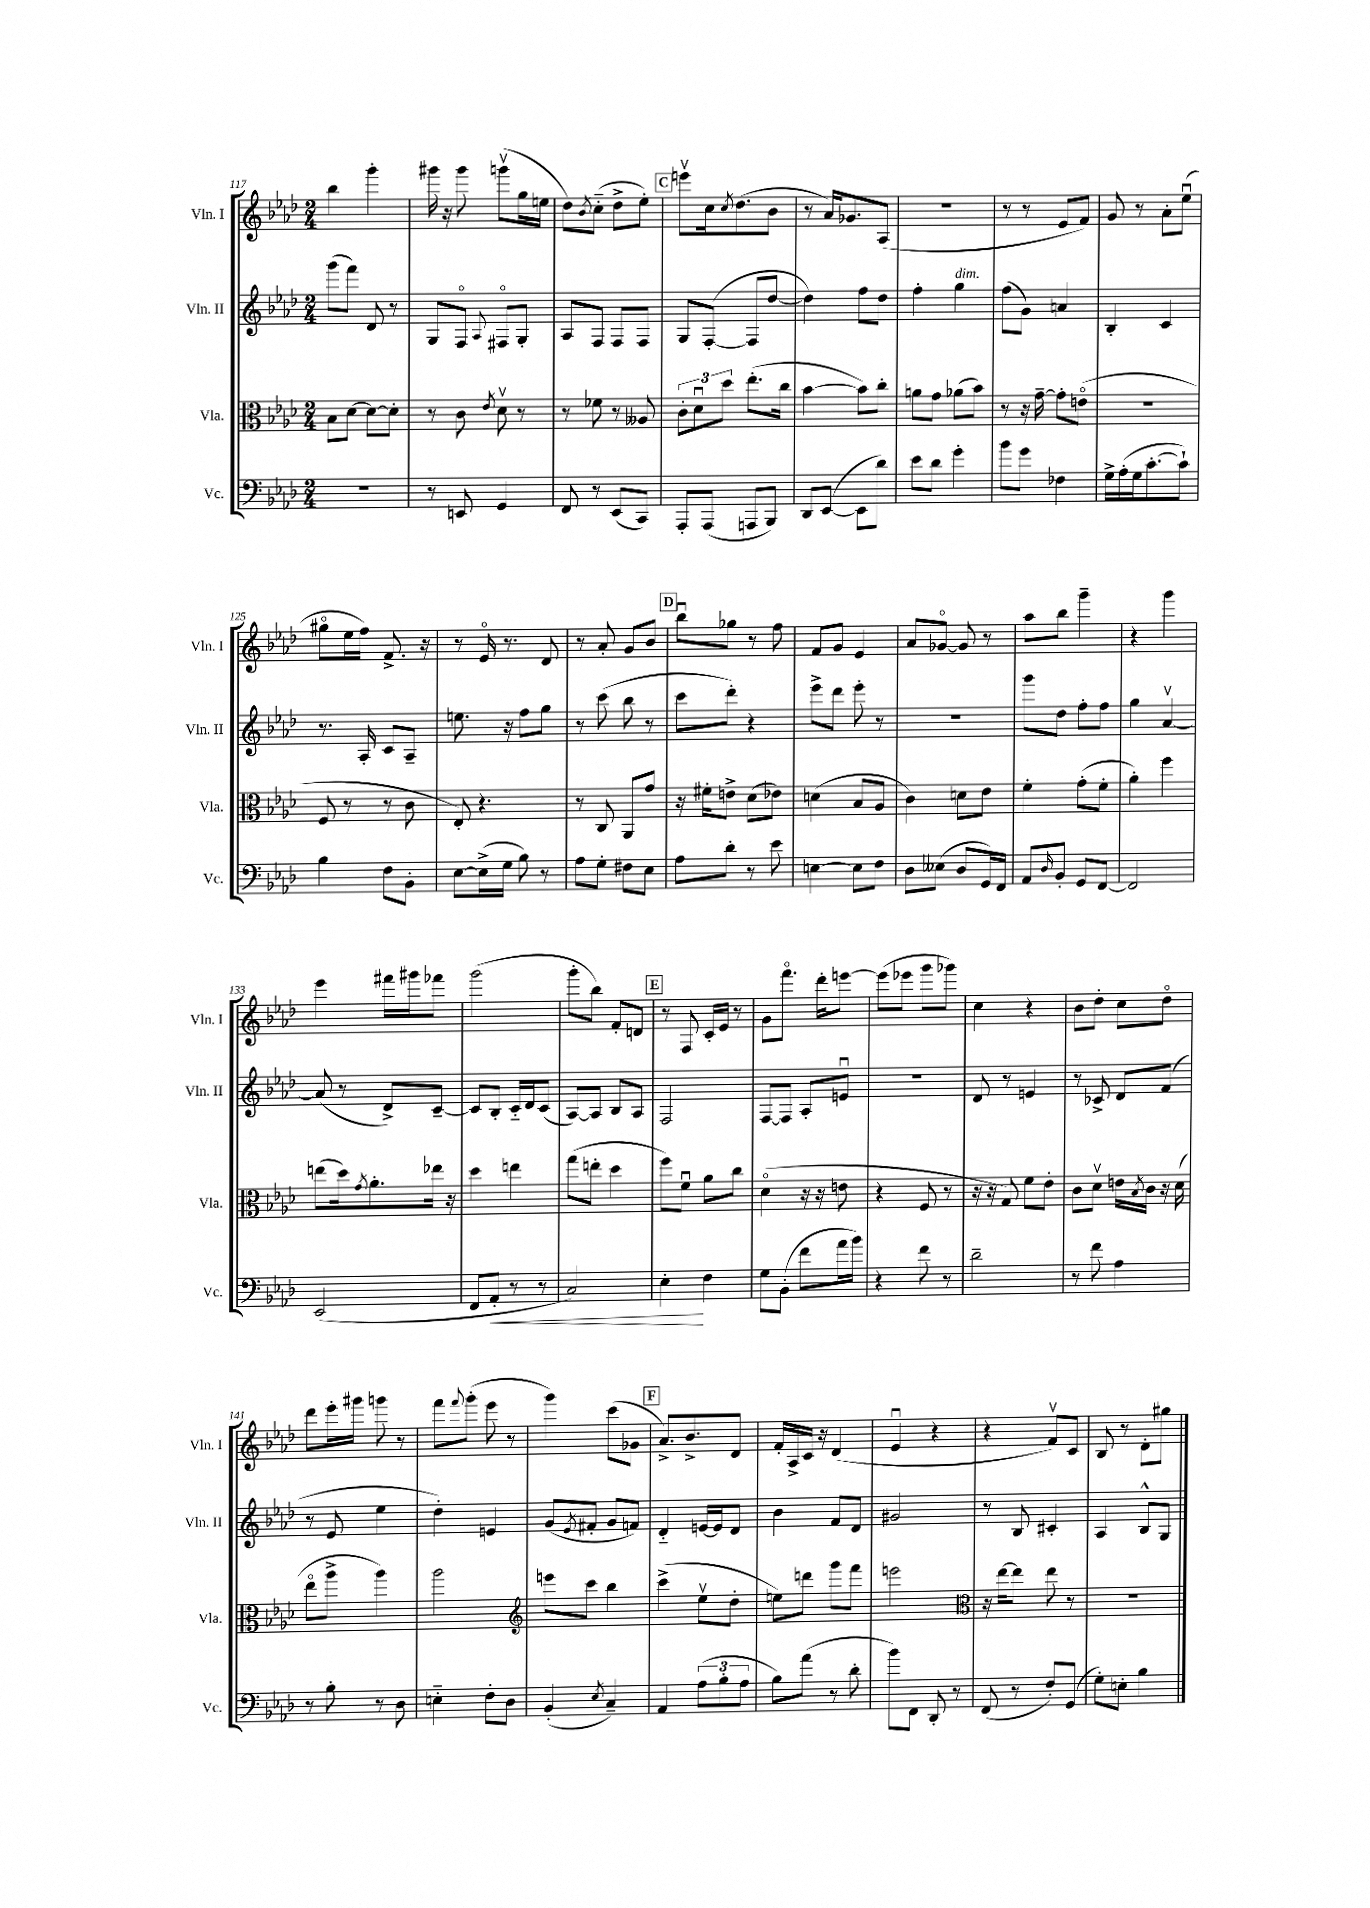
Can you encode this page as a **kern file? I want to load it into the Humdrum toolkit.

**kern	**dynam	**kern	**kern	**kern
*part4	*part4	*part3	*part2	*part1
*staff4	*staff4	*staff3	*staff2	*staff1
*I"Vc.	*	*I"Vla.	*I"Vln. II	*I"Vln. I
*I'Vc.	*	*I'Vla.	*I'Vln. II	*I'Vln. I
*clefF4	*	*clefC3	*clefG2	*clefG2
*k[b-e-a-d-]	*	*k[b-e-a-d-]	*k[b-e-a-d-]	*k[b-e-a-d-]
*M2/4	*	*M2/4	*M2/4	*M2/4
=117	=117	=117	=117	=117
2r	.	8B-\L	(8ggg\L	4bb-\
.	.	[8d-\J	8fff\J)	.
.	.	8d-\L_	8d-/	4ggg'\
.	.	8d-'\J]	8r	.
=118	=118	=118	=118	=118
8r	.	8r	8G/L	16ggg#X\
.	.	.	.	16r
8EEn/	.	8c\	8F/J	8ggg#\
.	.	8qe-/	8qqA-/	.
4GG/	.	8d-v\	8F#X/L	(8gggnv\L
.	.	8r	8G'/J	16gg\L
.	.	.	.	16een\JJ
=119	=119	=119	=119	=119
8FF/	.	8r	8A-/L	8dd-\L)
.	.	.	.	8qb-/
8r	.	8f-X\	8F/J	(8cc\J
(8EE-/L	.	8r	8F/L	8dd-^\L
8CC/J)	.	8A--X/	8F/J	8ee-'\J)
!!LO:REH:place=s1:t=C
=120	=120	=120	=120	=120
8AAA-'/L	.	12c'\L	8G/L	8eeenv\L
.	.	12d-u\	.	.
(8AAA-/J	.	.	([8F'/J	16cc\k
.	.	12dd-\J	.	.
.	.	.	.	8qcc/
.	.	.	.	(8.dd-\
8AAAn/L	.	(8.ee-'\L	8F/L]	.
8BBB-/J)	.	.	[8dd-/J	8b-\J
.	.	16cc\Jk	.	.
=121	=121	=121	=121	=121
8DD-/L	.	[4b-\	4dd-\])	8r
([8EE-/J	.	.	.	16a-/KL)
.	.	.	.	8.g-X/
8EE-\L]	.	8b-\L])	8ff\L	.
8d-\J)	.	8cc'\J	8dd-\J	(8A-/J
=122	=122	=122	=122	=122
8e-\L	.	8an\L	4ff'\	2r
8d-\J	.	8g\J	.	.
!	!	!	!LO:TX:a:i:t=dim.	!
4g'\	.	(8a-X\L	4gg\	.
.	.	8b-\J)	.	.
=123	=123	=123	=123	=123
8b-\L	.	8r	(8ff\L	8r
8g\J	.	16r	8g\J)	8r
.	.	[16g~\	.	.
4F-X\	.	8g'\L]	4an/	8e-/L
.	.	(8en\J	.	8f/J)
=124	=124	=124	=124	=124
16G^\LL	.	2r	4B-'/	8g/
(16A-'\	.	.	.	.
16G\J	.	.	.	8r
[8.c'\	.	.	.	.
.	.	.	4c/	8a-'\L
8c`\J])	.	.	.	(8ee-u\J
!!LO:LB:g=z
=125	=125	=125	=125	=125
4B-\	.	8F/	8.r	8gg#X\L
.	.	8r	.	16ee-\L
.	.	.	16A-'/	16ff\JJ)
8F\L	.	8r	8c/L	8.f^/
8BB-'\J	.	8c\	8A-~/J	.
.	.	.	.	16r
=126	=126	=126	=126	=126
[8E-\L	.	8E-'/)	8.een\	8r
(16E-^\L]	.	4.r	.	16e-/
16G\JJ	.	.	16r	8.r
8B-\)	.	.	8ff\L	.
8r	.	.	8gg\J	8d-/
=127	=127	=127	=127	=127
8A-\L	.	8r	8r	8r
8G'\J	.	8C/	(8ccc\	8a-'/
8F#X\L	.	8AA-/L	8bb-\	8g/L
8E-\J	.	8g/J	8r	8b-/J
!!LO:REH:place=s1:t=D
=128	=128	=128	=128	=128
8A-\L	.	16r	8ccc\L	8bb-u\L
.	.	16f#X'\KL	.	.
8d-'\J	.	8en^\J	8ddd-'\J)	8gg-X\J
8r	.	(8d-\L	4r	8r
8e-\	.	8e-X\J)	.	8ff\
=129	=129	=129	=129	=129
[4En\	.	(4dn\	8eee-^\L	8f/L
.	.	.	8ddd-\J	8g/J
8E\L]	.	8B-/L	8eee-'\	4e-/
8F\J	.	8A-/J	8r	.
=130	=130	=130	=130	=130
8D-\L	.	4c\)	2r	8a-/L
(8E--X\J	.	.	.	[8g-X/J
8D-/L	.	8dn\L	.	8g-/]
16GG/L)	.	8e-\J	.	8r
16FF/JJ	.	.	.	.
=131	=131	=131	=131	=131
8AA-/L	.	4f'\	8ggg\L	8aa-\L
16qqD-/	.	.	.	.
8BB-'/J	.	.	8dd-\J	8bb-\J
8GG/L	.	(8g'\L	8ff'\L	4ggg~\
[8FF/J	.	8f'\J	8ff\J	.
=132	=132	=132	=132	=132
2FF/]	.	4a-'\)	4gg\	4r
.	.	4ff\	[4a-v/	4ggg\
!!LO:LB:g=z
=133	=133	=133	=133	=133
(2EE-/	.	(8een\L	(8a-/]	4eee-\
.	.	16dd-\k)	8r	.
.	.	8qg/	.	.
.	.	8.a-'\	.	.
.	.	.	8d-^/L)	16fff#X\LL
.	.	.	.	16ggg#X\J
.	.	16ee-X\Jk	[8c~/J	8fff-X\J
.	.	16r	.	.
=134	=134	=134	=134	=134
8FF/L	.	4dd-\	8c/L]	(2ggg\
!	!LO:HP:b	!	!	!
8AA-'/J	<	.	8B-'/J	.
8r	.	4een\	16c/LL	.
.	.	.	16d-/J	.
8r	.	.	(8c/J	.
=135	=135	=135	=135	=135
2C/)	.	(8gg\L	[8A-/L)	8ggg'\L
.	.	8een'\J	8A-/J]	8bb-\J)
.	.	4dd-\	8B-/L	8f'/L
.	.	.	8A-/J	8dn/J
!!LO:REH:place=s1:t=E
=136	=136	=136	=136	=136
4E-'\	.	8ff\L)	2F/	8r
.	.	8fu\J	.	8F/
4F\	[	8a-\L	.	16c'/LL
.	.	.	.	16e-/JJ
.	.	8cc\J	.	8r
=137	=137	=137	=137	=137
8G\L	.	(4d-\	[8F/L	8g\L
(8BB-'\J	.	.	8F/J]	8.fff\J
8f\L	.	16r	8A-'/L	.
.	.	16r	.	16ddd-'\KL
16a-\L	.	8en\	8enu/J	[8eeen\J
16b-\JJ)	.	.	.	.
=138	=138	=138	=138	=138
4r	.	4r	2r	(8eee\L]
.	.	.	.	8eee-X\J
8f\	.	8F/	.	8ggg\L
8r	.	8r	.	8ggg-X\J)
=139	=139	=139	=139	=139
2d-~\	.	16r	8d-/	4cc\
.	.	16r	.	.
.	.	8G/)	8r	.
.	.	8f\L	4en/	4r
.	.	8e-'\J	.	.
=140	=140	=140	=140	=140
8r	.	8c\L	8r	8b-\L
8f\	.	8d-v\J	8c-X^/	8dd-'\J
4A-\	.	16en\LL	8d-/L	8cc\L
.	.	8qB-/	.	.
.	.	16c\JJ	.	.
.	.	16r	(8f/J	8dd-\J
.	.	(16d-\	.	.
!!LO:LB:g=z
=141	=141	=141	=141	=141
8r	.	8ee-\L	8r	8ddd-\L
8B-'\	.	8aa-^\J	8e-/	16eee-'\L
.	.	.	.	16ggg#X\JJ
8r	.	4aa-\)	4ee-\	8gggn\
8D-\	.	.	.	8r
=142	=142	=142	=142	=142
4En\	.	2aa-\	4dd-'\)	8fff\L
.	.	.	.	8qqfff/
.	.	.	.	(8ggg'\J
8F'\L	.	.	4en/	8eee-\
8D-\J	.	.	.	8r
=143	=143	=143	=143	=143
*	*	*clefG2	*	*
(4BB-'/	.	8eeen\L	(8g/L	4ggg\)
.	.	.	8qe-/	.
.	.	8ccc\J	8f#X'/J	.
8qE-/	.	.	.	.
4C~/)	.	4bb-\	8g/L	(8ccc\L
.	.	.	8fn/J)	8g-X\J
!!LO:REH:place=s1:t=F
=144	=144	=144	=144	=144
4AA-/	.	(4ccc^\	4d-/	8.a-^/L)
.	.	.	.	8.b-^/
(12A-\L	.	8ee-v\L	[16en/LL	.
.	.	.	16e/J]	.
12B-'\	.	.	.	.
.	.	8dd-'\J	8d-/J	8d-/J
12A-\J	.	.	.	.
=145	=145	=145	=145	=145
8B-\L)	.	8een\L)	4b-\	16f'/LL
.	.	.	.	16A-^/
(8a-\J	.	8dddn\J	.	16c/JJ
.	.	.	.	16r
8r	.	8ggg\L	8f/L	(4d-/
8d-'\	.	8fff\J	8d-/J	.
=146	=146	=146	=146	=146
8b-\L)	.	2eeen\	2g#X/	4e-u/
8FF\J	.	.	.	.
8DD-'/	.	.	.	4r
8r	.	.	.	.
=147	=147	=147	=147	=147
*	*	*clefC3	*	*
(8FF/	.	16r	8r	4r
.	.	[16ee-\KL	.	.
8r	.	8ee-\J]	8B-/	.
8F'/L)	.	8ee-\	4c#X'/	8fv/L)
(8GG/J	.	8r	.	8c/J
=148	=148	=148	=148	=148
8G'\L)	.	2r	4A-/	8B-/
8En'\J	.	.	.	8r
4B-\	.	.	8B-^^/L	8d-'\L
.	.	.	8G/J	8gg#X\J
==	==	==	==	==
*-	*-	*-	*-	*-
